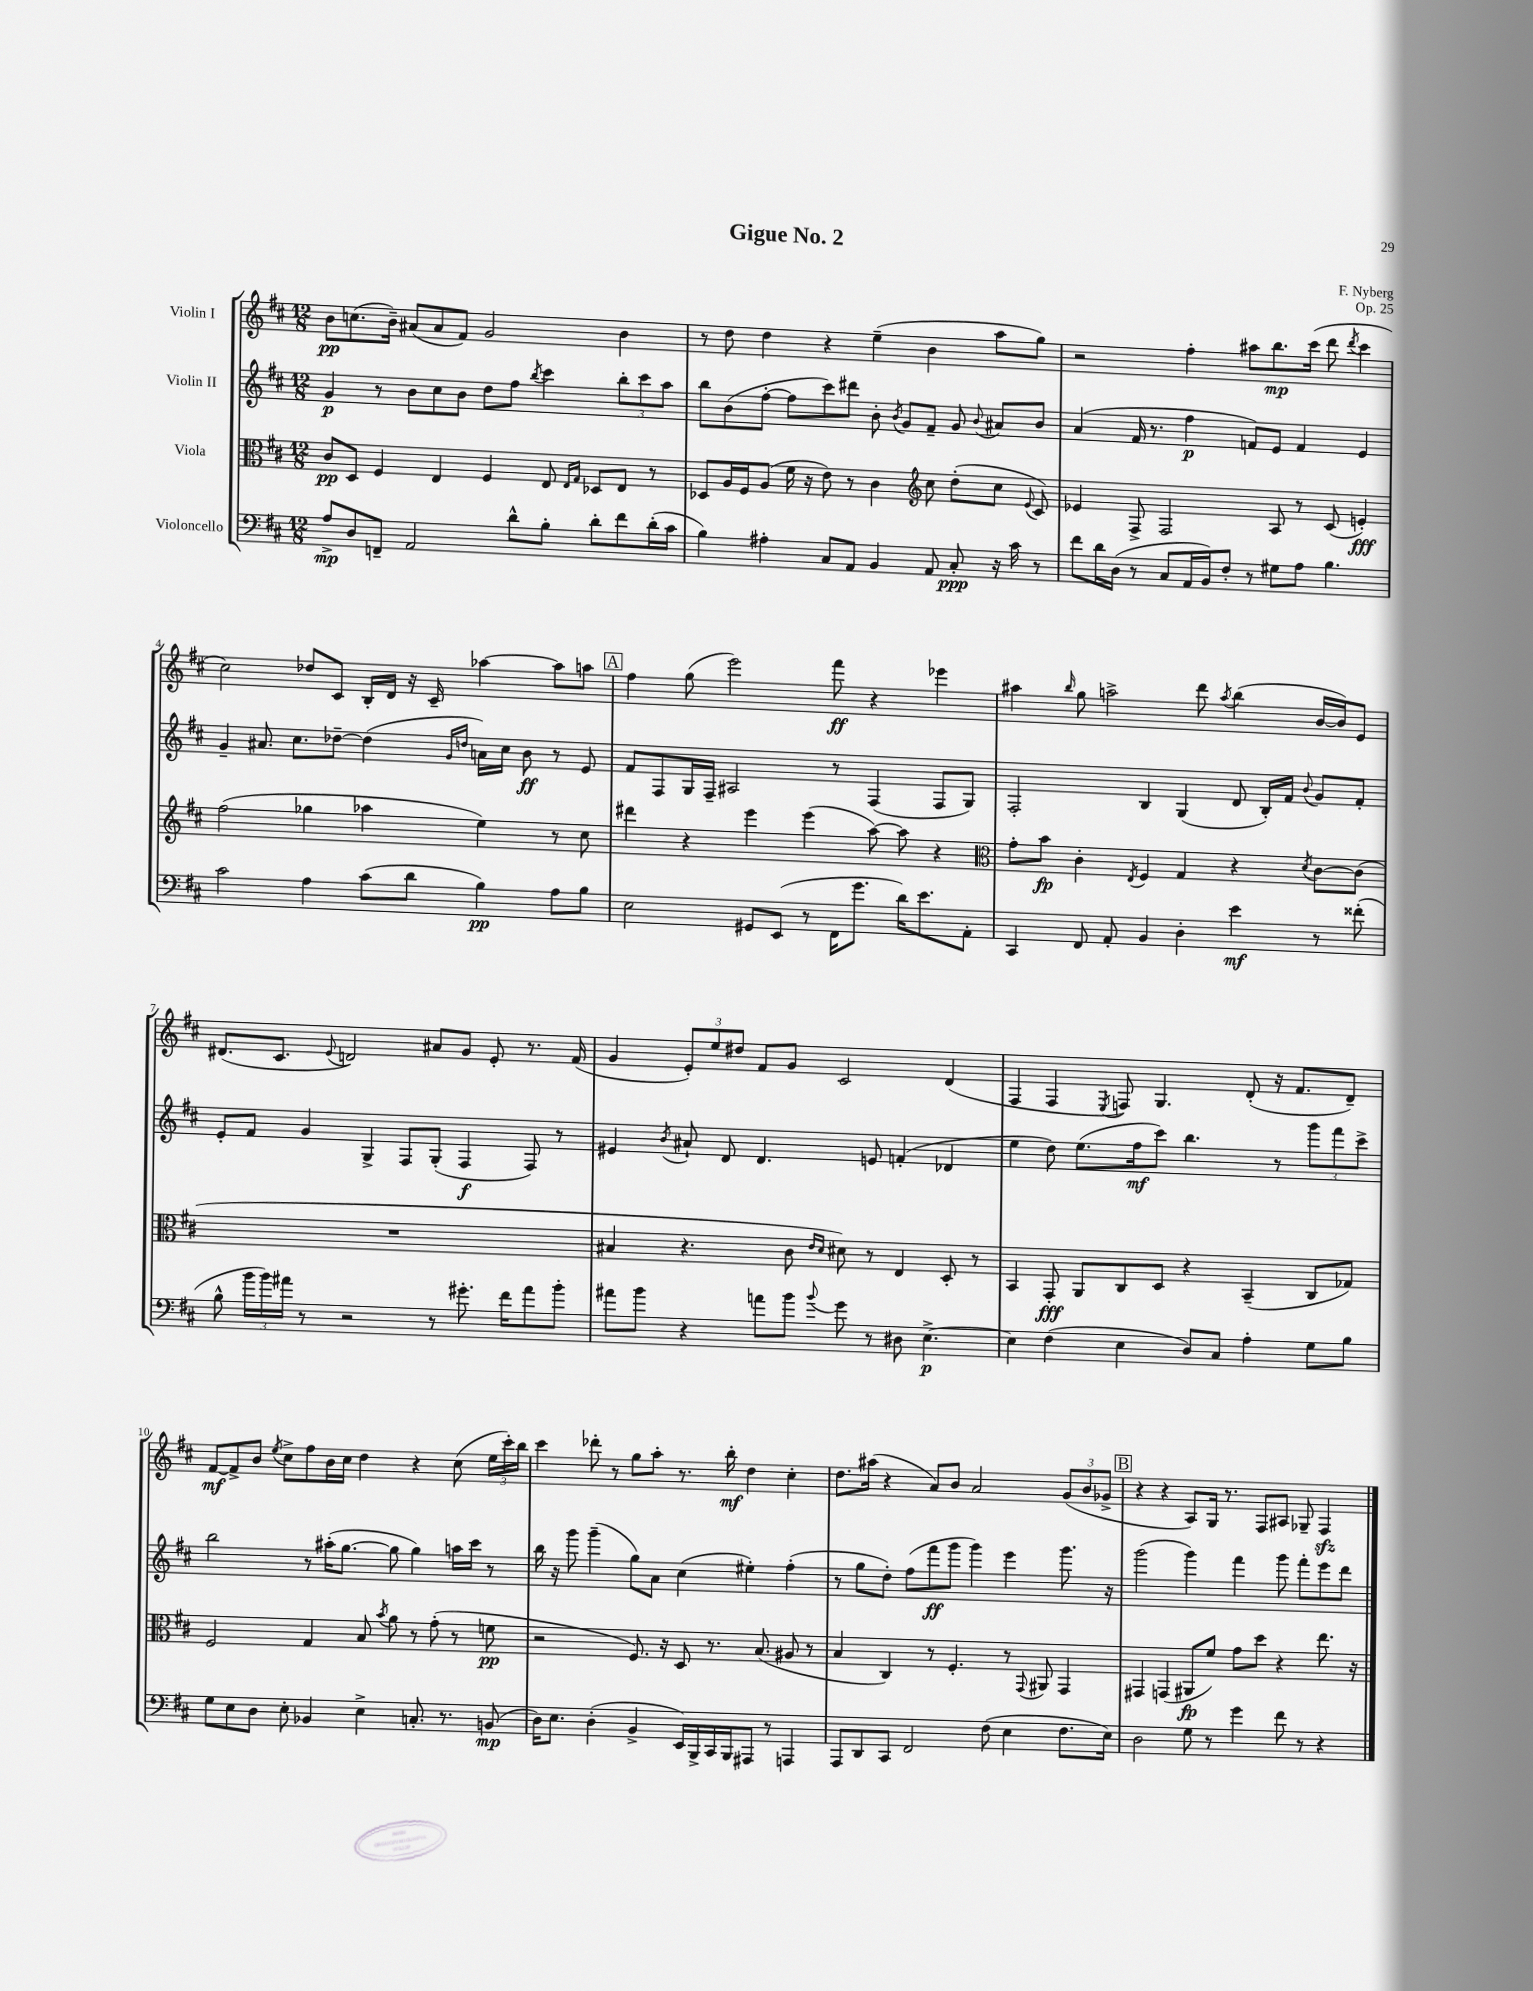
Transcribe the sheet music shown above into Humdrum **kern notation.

**kern	**kern	**kern	**kern
*staff4	*staff3	*staff2	*staff1
*clefF4	*clefC3	*clefG2	*clefG2
*k[f#c#]	*k[f#c#]	*k[f#c#]	*k[f#c#]
*M12/8	*M12/8	*M12/8	*M12/8
8A^	8c#	4g	8b
8D	8D	.	(8.cc
8FF~	4F#	8r	.
.	.	.	16b~)
2AA	.	8b	(8a#
.	4E	8cc#	8a#
.	.	8b	8f#)
.	4F#	8dd	2g
8d^^	.	8ff#	.
.	.	8qbb	.
8B'	8E	4ccc#	.
.	16qqE	.	.
.	16qqG	.	.
8d'	8D-	.	.
8f#	8E	12bb'	4b
.	.	12ccc#	.
(16d'	8r	.	.
.	.	12aa	.
16c#	.	.	.
=	=	=	=
4B)	8D-	8bb	8r
.	16A	(8b	8dd
.	16F#	.	.
4A#'	(8A	[8ff#'	4dd
.	16f#	8ff#]	.
.	16r	.	.
8C#	8e)	8ccc#)	4r
8AA	8r	8ddd#	.
4BB	4c#	8b'	(4ee~
.	.	8qb	.
.	.	8g	.
*	*clefG2	*	*
8AA	8cc#	8f#~	4b
8C#'	(8dd'	8g	.
.	.	8qqb	.
16r	8cc#	8a#	8aa
16c#	.	.	.
.	8qqe	.	.
8r	8c#)	8b	8gg)
=	=	=	=
8f#	4e-	(4a	2r
16d	.	.	.
(16D	.	.	.
8r	8F#^	16f#	.
.	.	8.r	.
8C#	2F#	.	.
16AA	.	4ff#	4ff#'
16BB)	.	.	.
8F#'	.	.	.
8r	.	8f)	8aa#
8G#	8A	8e	8.bb
8A	8r	4f	.
.	.	.	(16ccc#
4.B	(8c#	.	8ddd
.	.	.	8qddd
.	4e')	4e	4ccc#
=	=	=	=
2c#	(2ff#	4g~	2cc#)
.	.	8.a#	.
.	.	8.cc#	.
4A	4gg-	.	8dd-
.	.	[8dd-~	8c#
(8c#	4aa-	(4dd-]	16B'
.	.	.	16d
8d	.	.	16r
.	.	.	16c#~
.	.	16qqg	.
.	.	16qqdd	.
4B)	4ee)	16a)	[4aa-
.	.	16cc#	.
.	.	8b	.
8A	8r	8r	8aa-]
8B	8cc#	8e	8aa
=	=	=	=
2E	4ddd#	8f#	4ff#
.	.	8F#	.
.	4r	16G	(8gg
.	.	16F#~	.
.	.	2A#	2eee)
8GG#	4eee	.	.
(8EE	.	.	.
8r	(4eee	.	.
16FF#	.	8r	8fff#
8.g	.	.	.
.	[8aa)	(4F#	4r
16d)	8aa]	.	.
8.e	.	.	.
.	4r	8F#	4eee-
8AA'	.	8G)	.
=	=	=	=
*	*clefC3	*	*
4CC#	8g'	2F#'	4aa#
.	8b	.	.
.	.	.	16qqbb
8FF#	4c#'	.	8gg
8AA'	.	.	2aa^
.	8qE	.	.
4BB	4F#	4B	.
4D'	4G	(4G	.
.	.	.	8ddd
.	.	.	8qaa
4e	4r	8d	(4bb
.	.	16B')	.
.	.	16f#	.
.	8qd	8qqb	.
8r	[8c#	8g	[16b
.	.	.	16b])
(8f##'	(8c#]	8f#'	8e
=	=	=	=
8B^^	1.r	8e'	(8.d#
24b	.	8f#	.
24b)	.	.	.
.	.	.	8.c#
24a#	.	.	.
8r	.	4g	.
.	.	.	8qqe
2r	.	.	2d)
.	.	4G^	.
.	.	8F#	.
8r	.	(8G'	8a#
8.g#'	.	4F#	8g
.	.	.	8e'
16f#	.	.	.
8a#	.	8F#)	8.r
8b'	.	8r	.
.	.	.	(16f#
=	=	=	=
8a#	4B#	4e#	4g
8b	.	.	.
.	.	8qb	.
4r	4.r	8a#`	12e')
.	.	.	12ee
.	.	8d	.
.	.	.	12dd#
8a	.	4.d	8f#
8b	8c#	.	8g
.	16qqe	.	.
8qqb	16qqd	.	.
8g	8d#)	.	2c#
8r	8r	8e	.
8D#	4E	(4f'	.
[4.E^	.	.	.
.	8D'	4d-	(4d
.	8r	.	.
=	=	=	=
4E]	4BB	4ee	4F#
(4F#	8GG'	8dd)	4F#
.	8AA	(8.ee	.
.	.	.	8qE
4E	8C#	.	8F)
.	.	16ff#	.
.	8D	8ccc#)	4.G
8D)	4r	4.bb	.
8C#	.	.	.
4A'	(4BB~	.	(8d'
.	.	8r	16r
.	.	.	8.f#
8G	8C#	12ggg	.
.	.	12fff#	.
8B	8G-)	.	8d~)
.	.	12ccc#^	.
=	=	=	=
8G	2F#	2bb	[8f#
8E	.	.	8f#^]
8D	.	.	8b
.	.	.	8qee
8E'	.	.	8cc#^
4BB-	4G	8r	8ff#
.	.	(16aa#'	16b
.	.	[8.gg	16cc#
4E^	8B	.	4dd
.	8qb	.	.
.	8a	8gg]	.
8.C'	8r	4gg)	4r
.	(8g'	.	.
8.r	.	.	.
.	8r	16aa	(8cc#
.	.	16ccc#	.
(8BB	8f	8r	24ee
.	.	.	24ccc#')
.	.	.	24bb
=	=	=	=
16D)	2r	16bb	4ccc#
8.E	.	16r	.
.	.	8ggg	.
(4D'	.	(4ggg~	8ddd-'
.	.	.	8r
4BB^	8.F#)	8gg)	8gg
.	.	8a	8aa'
.	16r	.	.
16EE)	8D	(4cc#	8.r
16BBB^	.	.	.
16CC#	8.r	.	.
16BBB	.	.	16bb'
8AAA#	.	4ee#')	4dd
.	(8.B	.	.
8r	.	.	.
4AAA	8A#	(4ff#'	4cc#'
.	8r	.	.
=	=	=	=
8AAA	4B	8r	8.dd
8DD	.	8gg	.
.	.	.	(16aa#
8CC#	4C#)	8dd')	4r
2FF#	.	(8ff#	.
.	8r	8fff#	8a)
.	4.F#'	8ggg	8b
.	.	4ggg)	2a
(8F#	.	.	.
4E	8r	4eee	.
.	8qqGG	.	.
.	8AA#	.	.
8.F#	4GG	8.ggg	(12g
.	.	.	12b
.	.	.	12g-^
16E)	.	16r	.
=	=	=	=
2D	4GG#	(2ggg	4r
.	(4GG	.	4r
8G	8AA#	4ggg)	8A)
8r	8f#)	.	16G
.	.	.	8.r
4g	8g	4fff#	.
.	8dd	.	8F#
8f#	4r	8ggg	8A#
8r	.	8fff#'	8G-~
4r	8.ee	8eee	4F#
.	.	8ddd	.
.	16r	.	.
==	==	==	==
*-	*-	*-	*-
